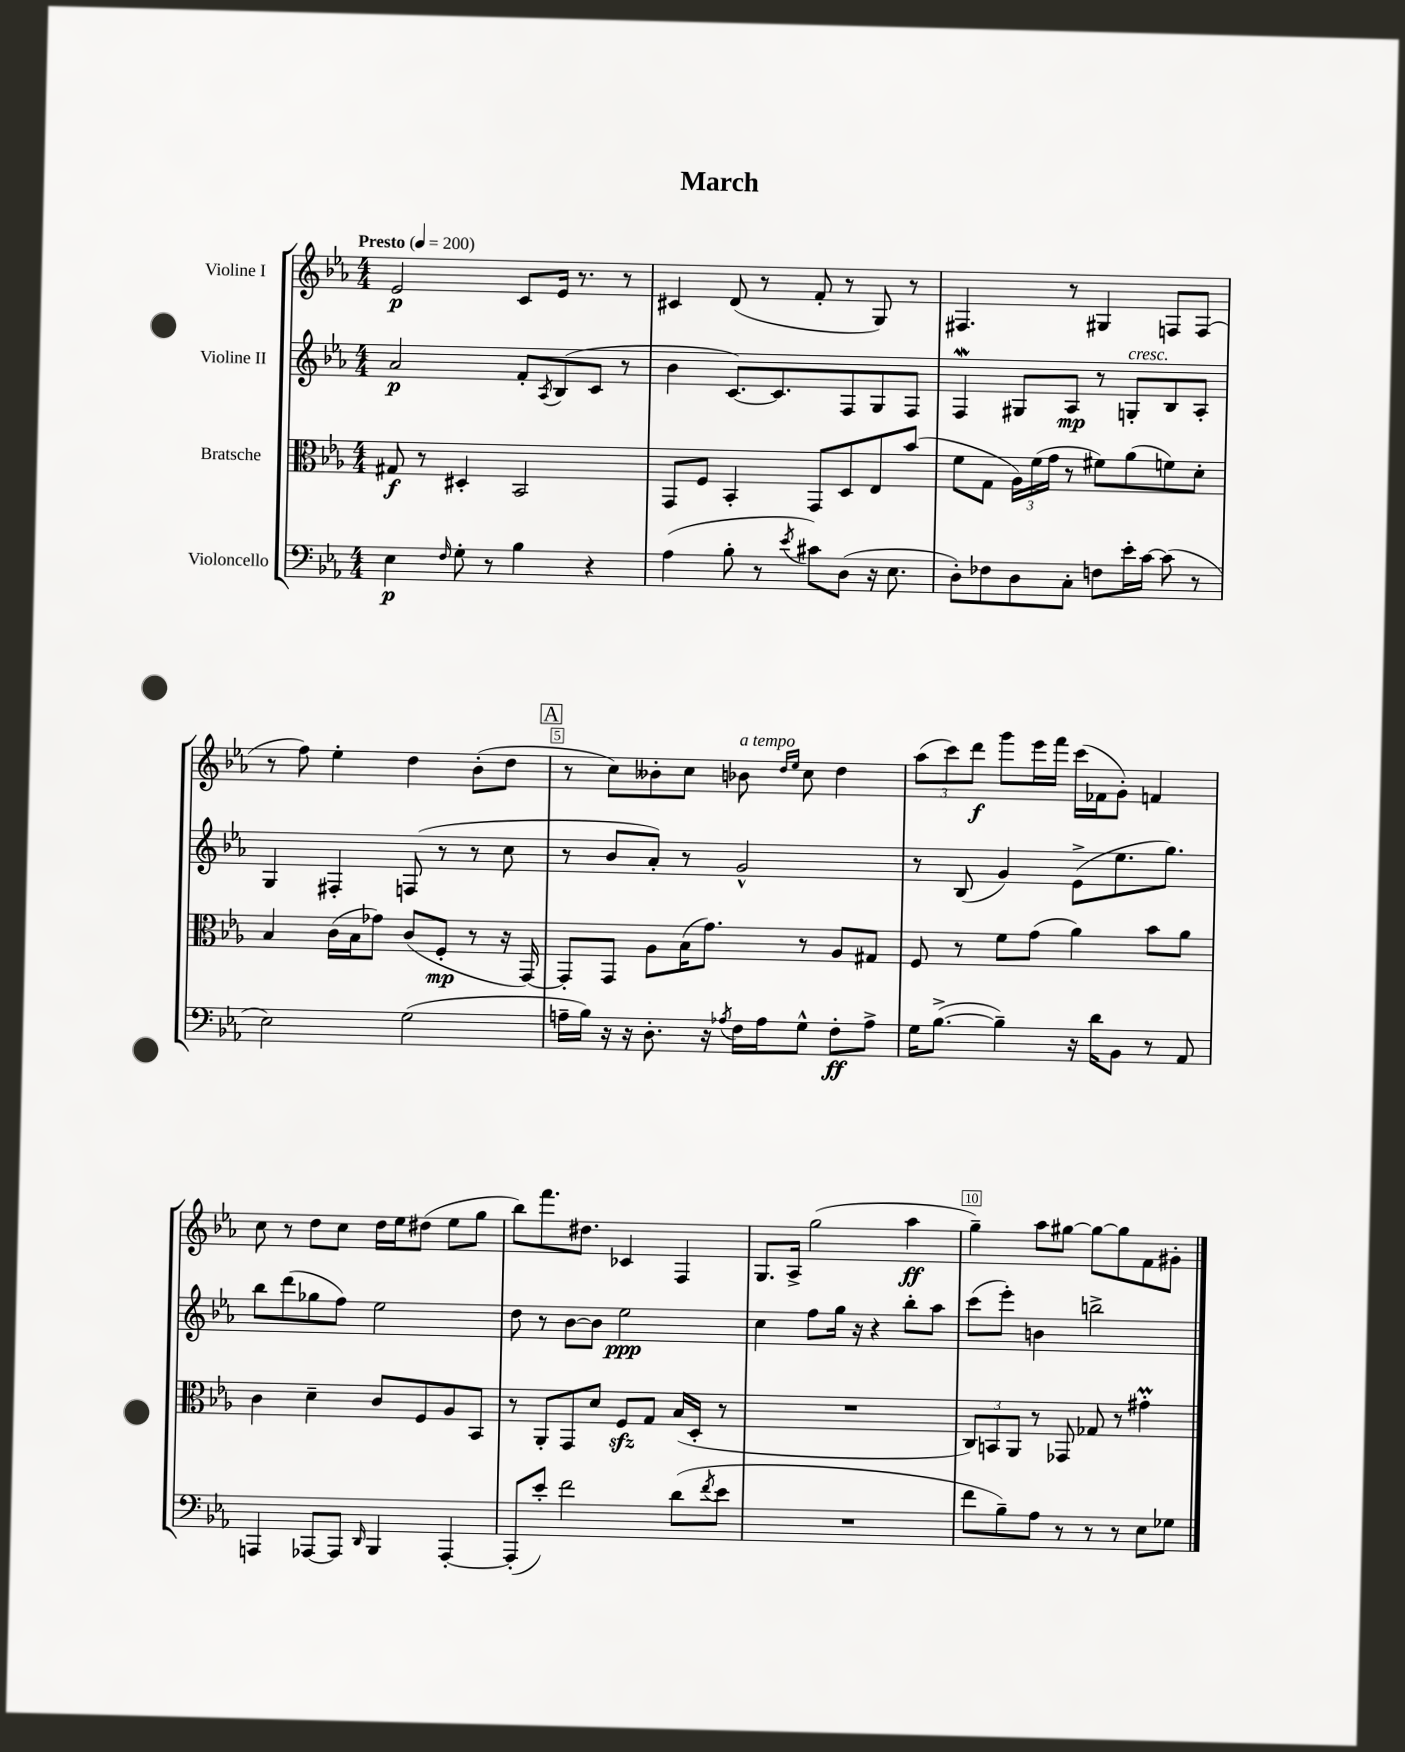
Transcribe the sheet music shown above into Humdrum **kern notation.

**kern	**kern	**kern	**kern
*staff4	*staff3	*staff2	*staff1
*clefF4	*clefC3	*clefG2	*clefG2
*k[b-e-a-]	*k[b-e-a-]	*k[b-e-a-]	*k[b-e-a-]
*M4/4	*M4/4	*M4/4	*M4/4
*MM200	*MM200	*MM200	*MM200
4E-\	8G#/	2a-/	2e-/
.	8r	.	.
16qqF/	.	.	.
8G'\	4D#'/	.	.
8r	.	.	.
4B-\	2BB-/	8f'/L	8c/L
.	.	8qA-/	.
.	.	(8B-/	16e-/Jk
.	.	.	8.r
4r	.	8c/J	.
.	.	8r	8r
=	=	=	=
(4A-\	8GG/L	4b-\	4c#/
.	8F/J	.	.
8B-'\	4BB-'/	[8.c/L)	(8d/
8r	.	.	8r
.	.	8.c/]	.
8qe-/	.	.	.
8c#\L)	8GG/L	.	8f'/
(8D\J	8D/	8F/	8r
16r	8E-/	8G/	8G/)
8.E-\	.	.	.
.	(8b-/J	8F/J	8r
=	=	=	=
8D'\L)	8f\L	4F/	4.F#/
8F-\	8G\J	.	.
8D\	24A-\LL)	8G#/L	.
.	(24f\	.	.
.	24g\JJ	.	.
8C'\J	8r	8A-/J	8r
8F\L	8f#\L)	8r	4G#/
16e-'\L	(8a-\	8G'/L	.
[16c\JJ	.	.	.
(8c\]	8f\)	8B-/	8F/L
8r	8d'\J	8A-'/J	(8F/J
=	=	=	=
2E-\)	4B-/	4G/	8r
.	.	.	8ff\)
.	(16c\LL	4F#'/	4ee-'\
.	16B-\J	.	.
.	8g-\J)	.	.
(2G\	(8c/L	(8F/	4dd\
.	8F'/J	8r	.
.	8r	8r	(8b-'\L
.	16r	8cc\	8dd\J
.	[16GG/)	.	.
=	=	=	=
16A~\LL	8GG'/]L	8r	8r
16B-\JJ)	.	.	.
16r	8GG/J	8b-/L	8cc\L)
16r	.	.	.
8.D'\	8A-\L	8a-'/J)	8b--'\
.	(16B-\K	8r	8cc\J
16r	8.g\J)	.	.
8qA-/	.	.	.
16F\LL	.	2g^^/	8b-\
16A-\J	.	.	.
.	.	.	16qqdd/LL
.	.	.	16qqee-/JJ
8G^^\J	8r	.	8cc\
8F'\L	8A-/L	.	4dd\
8A-^\J	8G#/J	.	.
=	=	=	=
16G\LK	8F/	8r	(12aa-\L
([8.B-^\J	.	.	.
.	.	.	12ccc\)
.	8r	(8B-/	.
.	.	.	12ddd\J
4B-~\])	8f\L	4g/)	8ggg\L
.	(8g\J	.	16eee-\L
.	.	.	16fff\JJ
16r	4a-\)	(8e-^\L	(16ccc\LL
16d\LK	.	.	16f-\J
8BB-\J	.	8.ee-\	8g'\J)
8r	8b-\L	.	4f/
.	.	8.gg\J)	.
8AA-/	8a-\J	.	.
=	=	=	=
4AAA/	4c\	8bb-\L	8cc\
.	.	(8ddd\	8r
[8AAA-/L	4d~\	8gg-\	8dd\L
8AAA-/]J	.	8ff\J)	8cc\J
16qqDD/	.	.	.
4BBB-/	8c/L	2ee-\	16dd\LL
.	.	.	16ee-\J
.	8F/	.	(8dd#\J
[4AAA-'/	8A-/	.	8ee-\L
.	8BB-/J	.	8gg\J
=	=	=	=
(8AAA-'/]L	8r	8dd\	8bb-\L)
8e-'/J)	8AA-'/L	8r	8.fff\
2f\	8GG/	[8b-\L	.
.	.	.	8.dd#\J
.	8d/J	8b-\]J	.
.	8F/L	2ee-\	4c-/
.	8G/J	.	.
(8d\L	(16B-/LL	.	4F/
.	16D'/JJ	.	.
8qf/	.	.	.
8e-\J	8r	.	.
=	=	=	=
1r	1r	4cc\	8.G/L
.	.	.	16A-^/Jk
.	.	8ff\L	(2gg\
.	.	16gg\Jk	.
.	.	16r	.
.	.	4r	.
.	.	8bb-'\L	4aa-\
.	.	8aa-\J	.
=	=	=	=
8f\L	12C/L)	(8ccc\L	4gg~\)
.	12BB/	.	.
8B-~\)	.	8eee-'\J)	.
.	12AA-/J	.	.
8A-\J	8r	4b\	8aa-\L
8r	8GG-/	.	[8gg#\J
8r	8G-/	2bb^\	8gg#\_L
8r	8r	.	8gg#\]
8E-\L	4g#'\	.	8f\
8G-\J	.	.	8g#'\J
==	==	==	==
*-	*-	*-	*-
